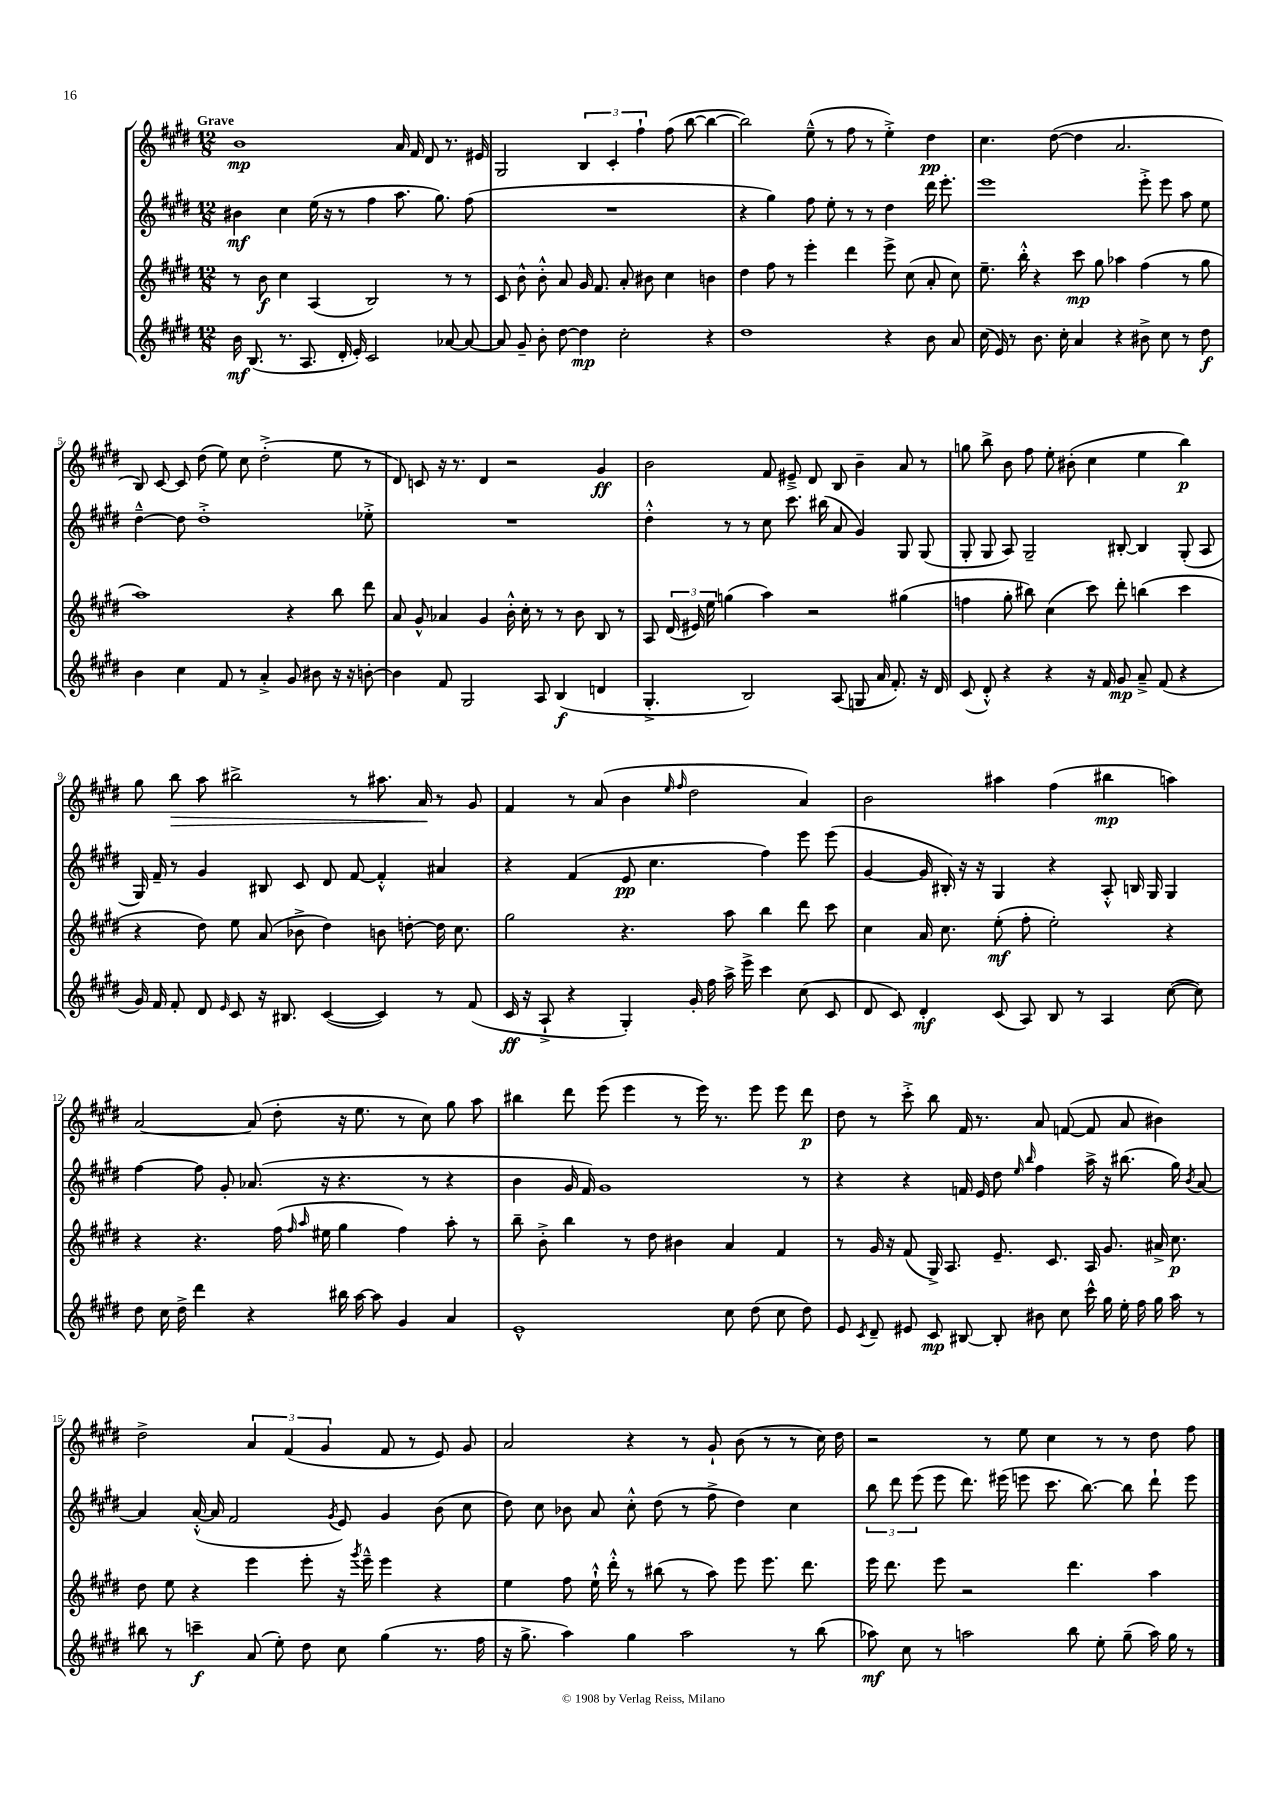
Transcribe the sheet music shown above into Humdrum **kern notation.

**kern	**kern	**kern	**kern
*staff4	*staff3	*staff2	*staff1
*clefG2	*clefG2	*clefG2	*clefG2
*k[f#c#g#d#]	*k[f#c#g#d#]	*k[f#c#g#d#]	*k[f#c#g#d#]
*M12/8	*M12/8	*M12/8	*M12/8
16b	8r	4b#	1b
(8.B	.	.	.
.	8b	.	.
8.r	4cc#	4cc#	.
8.A	.	.	.
.	(4A	(16ee	.
.	.	16r	.
16d#'	.	8r	.
16e')	.	.	.
2c#	2B)	4ff#	.
.	.	8.aa	16a
.	.	.	16f#
.	.	.	8d#
.	.	8.gg#)	.
[8a-	8r	.	8.r
8a-_	8r	(8ff#	.
.	.	.	16e#
=	=	=	=
8a-]	8c#	1.r	2G#
8g#~	8b^^	.	.
8b'	8b'^^	.	.
[8dd#	8a	.	.
4dd#]	16g#	.	6B
.	8.f#	.	.
.	.	.	6c#'
2cc#'	8a'	.	.
.	.	.	6ff#`
.	8b#	.	.
.	4cc#	.	(8ff#
.	.	.	[8bb
4r	4b	.	4bb_
=	=	=	=
1dd#	4dd#	4r	2bb])
.	8ff#	4gg#)	.
.	8r	.	.
.	4eee'	8ff#	(8ee~^^
.	.	8ee'	8r
.	4ddd#	8r	8ff#
.	.	8r	8r
4r	8eee^	4dd#	4ee'^)
.	(8cc#	.	.
8b	8a'	16ddd#	4dd#
.	.	8.eee'	.
8a	8cc#)	.	.
=	=	=	=
(16cc#	8.ee~	1eee	4.cc#
16e)	.	.	.
8r	.	.	.
.	16bb'^^	.	.
8.b	4r	.	.
.	.	.	([8dd#
16cc#'	.	.	.
4a	8ccc#	.	4dd#]
.	8gg#	.	.
4r	4aa-	.	2.a
8b#^	(4ff#	8eee'^	.
8cc#	.	8eee	.
8r	8r	8aa	.
8dd#	8gg#	8ee	.
=	=	=	=
4b	1aa)	[4dd#~^^	8B)
.	.	.	[8c#
4cc#	.	8dd#]	8c#]
.	.	1dd#'^	(8dd#
8f#	.	.	8ee)
8r	.	.	8cc#
4a'^	.	.	(2dd#'^
8g#	4r	.	.
8b#	.	.	.
16r	8bb	.	8ee
16r	.	.	.
[8b'	8ddd#	8ee-'^	8r
=	=	=	=
4b]	8a	1.r	8d#)
.	8g#^^	.	8c
8f#	4a-	.	16r
.	.	.	8.r
2G#	.	.	.
.	4g#	.	4d#
.	16b'^^	.	2r
.	16cc#'	.	.
8A	8r	.	.
(4B	8r	.	.
.	8b	.	.
4d	8B	.	4g#
.	8r	.	.
=	=	=	=
4.G#'^	8A	4dd#'^^	2b
.	(24d#	.	.
.	24e#)	.	.
.	24ee	.	.
.	(4gg	8r	.
2B)	.	8r	.
.	4aa)	8cc#	8f#
.	.	8.ccc#	8e#~^
.	2r	.	8d#
.	.	(16bb#	.
(8A	.	8a	8B
8G	.	4g#)	4b~
16a	.	.	.
8.f#')	.	.	.
.	(4gg#	8G#	8a
16r	.	(8G#	8r
16d#	.	.	.
=	=	=	=
(8c#	4ff	8G#'	8gg
8d#'^^)	.	8G#	8bb^
4r	8gg#'	8A)	8b
.	8bb#)	2G#~	8ff#
4r	(4cc#	.	8ee'
.	.	.	(8b#'
16r	8ccc#)	.	4cc#
16f#	.	.	.
8g#	8ddd#'	[8B#'	.
8a~^	(4bb	4B#]	4ee
(8f#	.	.	.
4r	4ccc#	(8G#'	4bb)
.	.	8A	.
=	=	=	=
16g#)	4r	16G#)	8gg#
16f#	.	16f#~	.
8f#'	.	8r	8bb
8d#	8dd#)	4g#	8aa
16qqe	.	.	.
8c#	8ee	.	2bb#^
16r	(8a	8B#	.
8.B#	.	.	.
.	8b-^	8c#	.
([4c#	4dd#)	8d#	.
.	.	[8f#	8r
4c#])	8b	4f#'^^]	8.aa#
.	[8dd'	.	.
.	.	.	16a
8r	16dd]	4a#	8r
.	8.cc#	.	.
(8f#	.	.	8g#
=	=	=	=
16c#	2gg#	4r	4f#
16r	.	.	.
8A`^	.	.	.
4r	.	(4f#	8r
.	.	.	(8a
4G#')	4.r	8e	4b
.	.	4.cc#	.
.	.	.	16qqee
.	.	.	16qqff#
16g#'	.	.	2dd#
16ff#	.	.	.
16aa^	8aa	.	.
16eee^	.	.	.
4ccc#	4bb	4ff#)	.
(8cc#	8ddd#	8eee	4a)
8c#	8ccc#	(8eee	.
=	=	=	=
8d#	4cc#	[4g#	2b
8c#)	.	.	.
4d#'	16a	16g#]	.
.	8.cc#	16B#')	.
.	.	16r	.
.	.	16r	.
(8c#	(8ee'	4G#	4aa#
8A)	8ff#'	.	.
8B	2ee')	4r	(4ff#
8r	.	.	.
4A	.	8A'^^	4bb#
.	.	16B	.
.	.	16G#	.
([8cc#	4r	4G#	4aa)
8cc#])	.	.	.
=	=	=	=
8dd#	4r	[4ff#	[2a
16cc#	.	.	.
16dd#^	.	.	.
4ddd#	4.r	8ff#]	.
.	.	8g#'	.
4r	.	(8.a-	(8a]
.	(16ff#	.	8dd#'
.	16qqff#	.	.
.	16qqaa	.	.
.	16ee#	16r	.
16bb#	4gg#	4.r	16r
[16aa	.	.	8.ee
8aa]	.	.	.
4g#	4ff#)	.	8r
.	.	8r	8cc#)
4a	8aa'	4r	8gg#
.	8r	.	8aa
=	=	=	=
1e^^	8bb~	4b	4bb#
.	8b'^	.	.
.	4bb	16g#	8ddd#
.	.	16f#)	.
.	.	1g#	(8eee
.	8r	.	4eee
.	8dd#	.	.
.	4b#	.	8r
.	.	.	16eee)
.	.	.	8.r
8cc#	4a	.	.
(8dd#	.	.	8eee
8cc#	4f#	.	8eee
8dd#)	.	8r	8ddd#
=	=	=	=
8e	8r	4r	8dd#
8qc#	.	.	.
8d#~	16g#	.	8r
.	16r	.	.
8e#	(8f#	4r	8ccc#'^
8c#	16G#^)	.	8bb
.	8.A	.	.
[8B#	.	16f	16f#
.	.	16e	8.r
8B#']	8.e~	8dd#	.
.	.	16qqee	.
.	.	16qqbb	.
8b#	.	4ff#	8a
.	8.c#	.	.
8cc#	.	.	([8f
16ccc#^^	16A	16aa^	8f]
16gg#	8.g#	16r	.
16ee'	.	(8.bb#	8a
16ff#	.	.	.
16gg#	16a#^	.	4b#)
16aa	8.cc#	16gg#)	.
.	.	8qb	.
8r	.	[8a	.
=	=	=	=
8bb#	8dd#	4a]	2dd#^
8r	8ee	.	.
4ccc~	4r	([16a'^^	.
.	.	16a]	.
.	.	2f#	.
(8a	4eee	.	6a
8ee')	.	.	.
.	.	.	(6f#
8dd#	8eee'	.	.
.	.	.	6g#
.	.	8qg#	.
8cc#	16r	8e)	.
.	8qggg#	.	.
.	16eee~^^	.	.
(4gg#	4eee	4g#	8f#
.	.	.	8r
8.r	4r	(8b	8e)
.	.	8cc#	8g#
16ff#	.	.	.
=	=	=	=
16r	4ee	8dd#)	2a
8.gg#^	.	.	.
.	.	8cc#	.
4aa)	8ff#	8b-	.
.	16ee`^^	8a	.
.	16ddd#'^^	.	.
4gg#	8r	8cc#'^^	4r
.	(8bb#	(8dd#	.
2aa	8r	8r	8r
.	8aa)	8ff#^	8g#`
.	8eee	4dd#)	(8b
.	8.eee	.	8r
8r	.	4cc#	8r
.	8.ddd#	.	.
(8bb	.	.	16cc#)
.	.	.	16dd#
=	=	=	=
8aa-)	16eee	12bb	2r
.	8.ddd#	.	.
.	.	12ddd#	.
8cc#	.	.	.
.	.	(12eee	.
8r	8eee	8eee	.
2aa	2r	8.ddd#)	.
.	.	.	8r
.	.	(16eee#	.
.	.	8eee	8ee
.	.	8.ccc#	4cc#
8bb	4.ddd#	.	.
.	.	[8.bb)	.
8ee'	.	.	8r
(8gg#~	.	8bb]	8r
16aa)	4aa	8ddd#`	8dd#
16gg#	.	.	.
8r	.	8eee	8ff#
==	==	==	==
*-	*-	*-	*-
